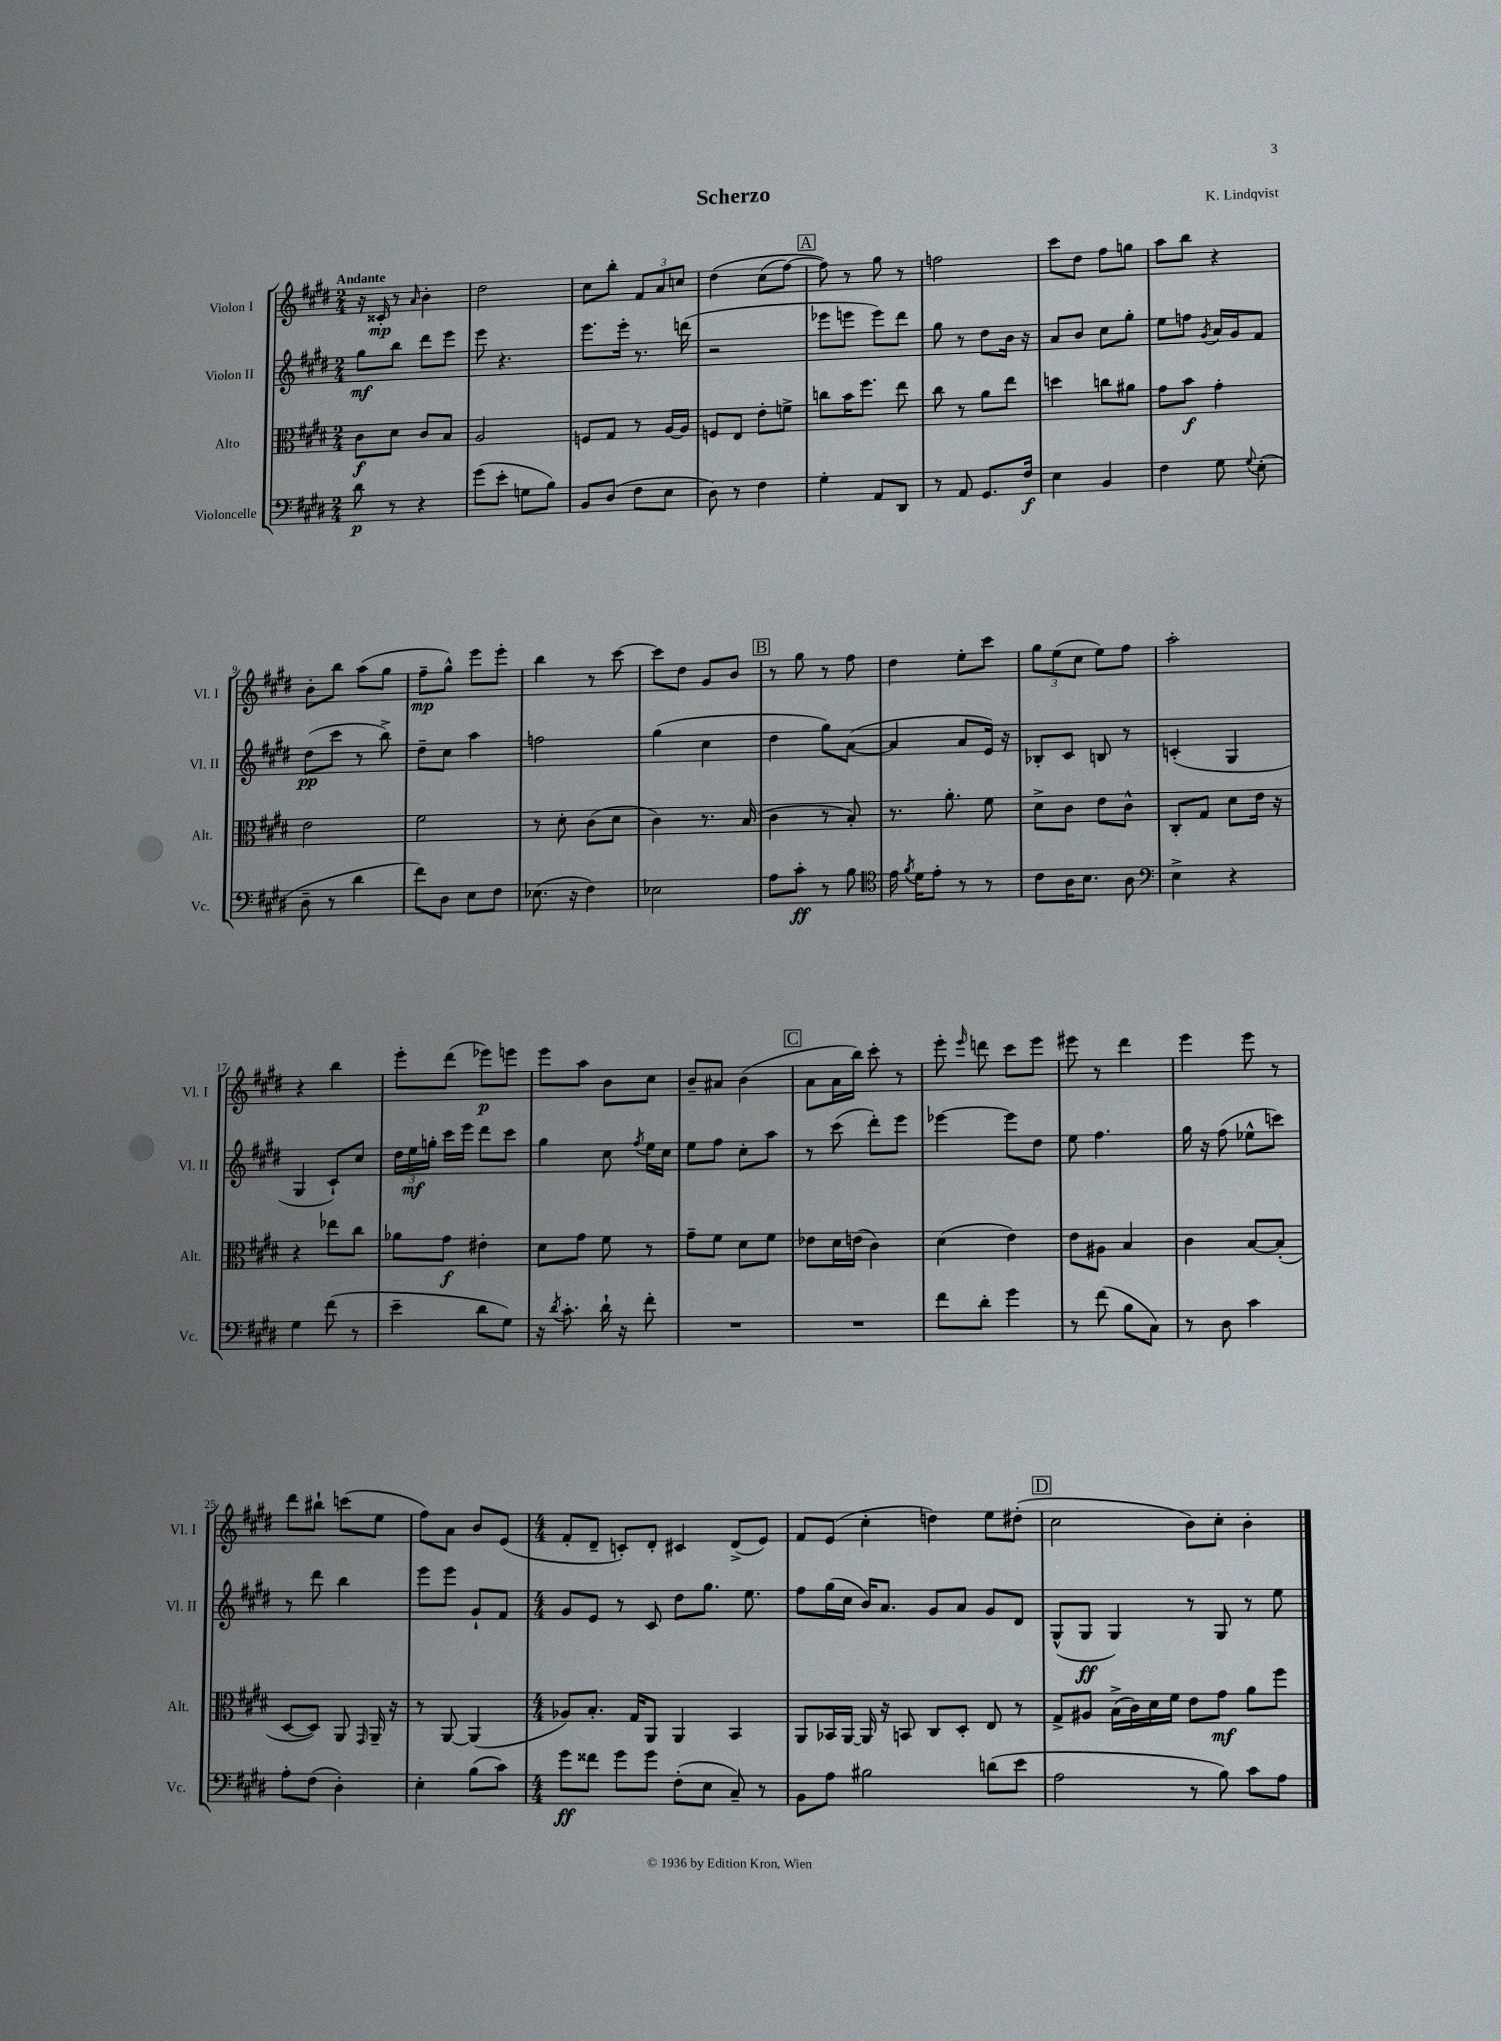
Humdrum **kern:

**kern	**kern	**kern	**kern
*staff4	*staff3	*staff2	*staff1
*clefF4	*clefC3	*clefG2	*clefG2
*k[f#c#g#d#]	*k[f#c#g#d#]	*k[f#c#g#d#]	*k[f#c#g#d#]
*M2/4	*M2/4	*M2/4	*M2/4
8d#	8c#	8gg#	16r
.	.	.	16c##'
8r	8d#	8bb	8r
.	.	.	16qqa
4r	8c#	8ddd#	4b'
.	8B	8eee	.
=	=	=	=
(8g#	2A	8eee	2dd#
8e'	.	4.r	.
8G	.	.	.
8B)	.	.	.
=	=	=	=
8BB	8F	8.eee	8cc#
(8D#	8G#	.	8bb'
.	.	16eee'	.
8F#	8r	8.r	12f#
.	.	.	12a
8E	[16A	.	.
.	.	.	12cc
.	16A]	(16ddd	.
=	=	=	=
8D#)	8F	2r	&(4dd#
8r	8E	.	.
4F#	8e'	.	(8cc#
.	8f^	.	[8ff#)
=	=	=	=
4G#'	8cc	8eee-	8ff#]&)
.	16b	8eee	8r
.	8.ff#	.	.
8AA	.	8eee)	8gg#
8DD#	8ee	8ddd#	8r
=	=	=	=
8r	8cc#	8gg#	2ff
8AA	8r	8r	.
8.GG#	8a	8dd#	.
.	8ee	16b	.
16F#	.	16r	.
=	=	=	=
4E	4dd	8a	8ccc#
.	.	8b	8dd#
4BB	8cc	8cc#	8ff#
.	8a#	8gg#'	8gg
=	=	=	=
4F#	8g#	8ee	8aa
.	8b	8ff	8bb
.	.	8qg#	.
8G#	4g#'	16a	4r
.	.	16g#	.
8qqG#	.	.	.
(8E'	.	8f#	.
=	=	=	=
8D#~	2e	(8dd#	8b'
8r	.	8ccc#	8bb
4d#	.	8r	(8aa
.	.	8bb^)	8gg#
=	=	=	=
8f#)	2f#	8dd#~	8ff#~
8D#	.	8cc#	8gg#^^)
8E	.	4aa	8eee
8F#	.	.	8eee'
=	=	=	=
(8.E-	8r	2ff	4bb
.	8d#'	.	.
16r	.	.	.
4F#)	(8c#	.	8r
.	8d#	.	[8ccc#
=	=	=	=
2E-	4c#)	(4gg#	8ccc#]
.	.	.	8dd#
.	8.r	4cc#	8g#
.	.	.	8b
.	(16B	.	.
=	=	=	=
8A	4c#	4dd#	8r
8c#'	.	.	8gg#
8r	8r	8gg#)	8r
8B	8B')	([8a	8ff#
=	=	=	=
*clefC4	*	*	*
16e	8.r	4a]	4dd#
8qf#	.	.	.
16d#	.	.	.
8e'	.	.	.
.	8.a'	.	.
8r	.	8a	8ee'
8r	8f#	16e)	8ccc#
.	.	16r	.
=	=	=	=
8c#	8d#^	8B-'	12gg#
.	.	.	(12ee
16A	8c#	8c#	.
.	.	.	12cc#
8.B	.	.	.
.	8e	8B	8ee)
8A	8c#^^	8r	8ff#
=	=	=	=
*clefF4	*	*	*
4E^	8C#'	(4c'	2aa'
.	8G#	.	.
4r	8d#	4G#	.
.	16e	.	.
.	16r	.	.
=	=	=	=
4G#	4r	4G#	4r
(8f#	8ee-	8c#`)	4bb
8r	8cc#	8cc#	.
=	=	=	=
4e~	8a-	24dd#	8eee'
.	.	24ee	.
.	.	24gg'	.
.	8g#	16ccc#	(8ddd#
.	.	16eee	.
8d#	4e#'	8ddd#	8eee-)
8G#)	.	8ccc#	8eee
=	=	=	=
16r	8d#	4gg#	8eee
8qd#	.	.	.
8.c#'	.	.	.
.	8g#	.	8aa
16d#`	8f#	8cc#	8b
16r	.	.	.
.	.	8qff#	.
8f#'	8r	16ee	8cc#
.	.	16cc#	.
=	=	=	=
2r	8g#~	8ee	8b~
.	8f#	8ff#	8a#
.	8d#	8cc#'	(4b
.	8f#	8aa	.
=	=	=	=
2r	8e-	8r	8a
.	16d#	(8ccc#	16a
.	(16e	.	16bb)
.	4c#)	8ddd#')	8ccc#'
.	.	8eee	8r
=	=	=	=
8f#	(4d#	[4eee-	8eee'
.	.	.	16qqeee
8d#'	.	.	8ddd
4g#	4e)	8eee-]	8ccc#
.	.	8dd#	8eee
=	=	=	=
8r	8e	8ee	8eee#
(8f#	8A#	4.ff#	8r
8B	4B	.	4ddd#
8C#)	.	.	.
=	=	=	=
8r	4c#	16gg#	4eee
.	.	16r	.
8D#	.	(8ff#	.
4c#	[8B	8ee-^^	8eee
.	(8B']	8ccc)	8r
=	=	=	=
8A'	[8D#	8r	8ddd#
(8F#	8D#])	8ddd#	8bb#`
4D#')	8AA	4bb	(8ccc
.	16qqGG#	.	.
.	16AA~	.	8ee
.	16r	.	.
=	=	=	=
4E'	8r	8eee	8ff#)
.	[8AA	8eee	8a
(8B	(4AA]	8g#`	8b
8c#)	.	8f#	(8e
=	=	=	=
*M4/4	*M4/4	*M4/4	*M4/4
8g#	8A-)	8g#	8f#'
8f##	8.B'	8e	8d#~
8g#	.	8r	8c')
.	16G#	.	.
8g#	8AA	8c#	8d#'
(8F#'	4AA	8dd#	4c#
8E	.	8.gg#	.
8C#~)	4BB	.	(8d#^
.	.	8.ee	.
8r	.	.	8e)
=	=	=	=
8BB	8AA	8ff#	8f#
8A	16BB-	(16gg#	(8e
.	[16AA	16cc#	.
2B#	16AA]	16b)	4cc#'
.	16r	8.a	.
.	8BB	.	.
.	8C#	8g#	4dd)
.	8D#'	8a	.
(8d	8E	8g#	8ee
8e	8r	8d#	(8dd#'
=	=	=	=
2A	8G#^	(8G#^^	2cc#
.	8A#	8G#	.
.	(16B^	4G#)	.
.	16c#)	.	.
.	16d#	.	.
.	16f#	.	.
8r	8e	8r	8b)
8B)	8g#	8G#	8cc#'
8c#	8a	8r	4b'
8A	8ff#	8ee	.
==	==	==	==
*-	*-	*-	*-
